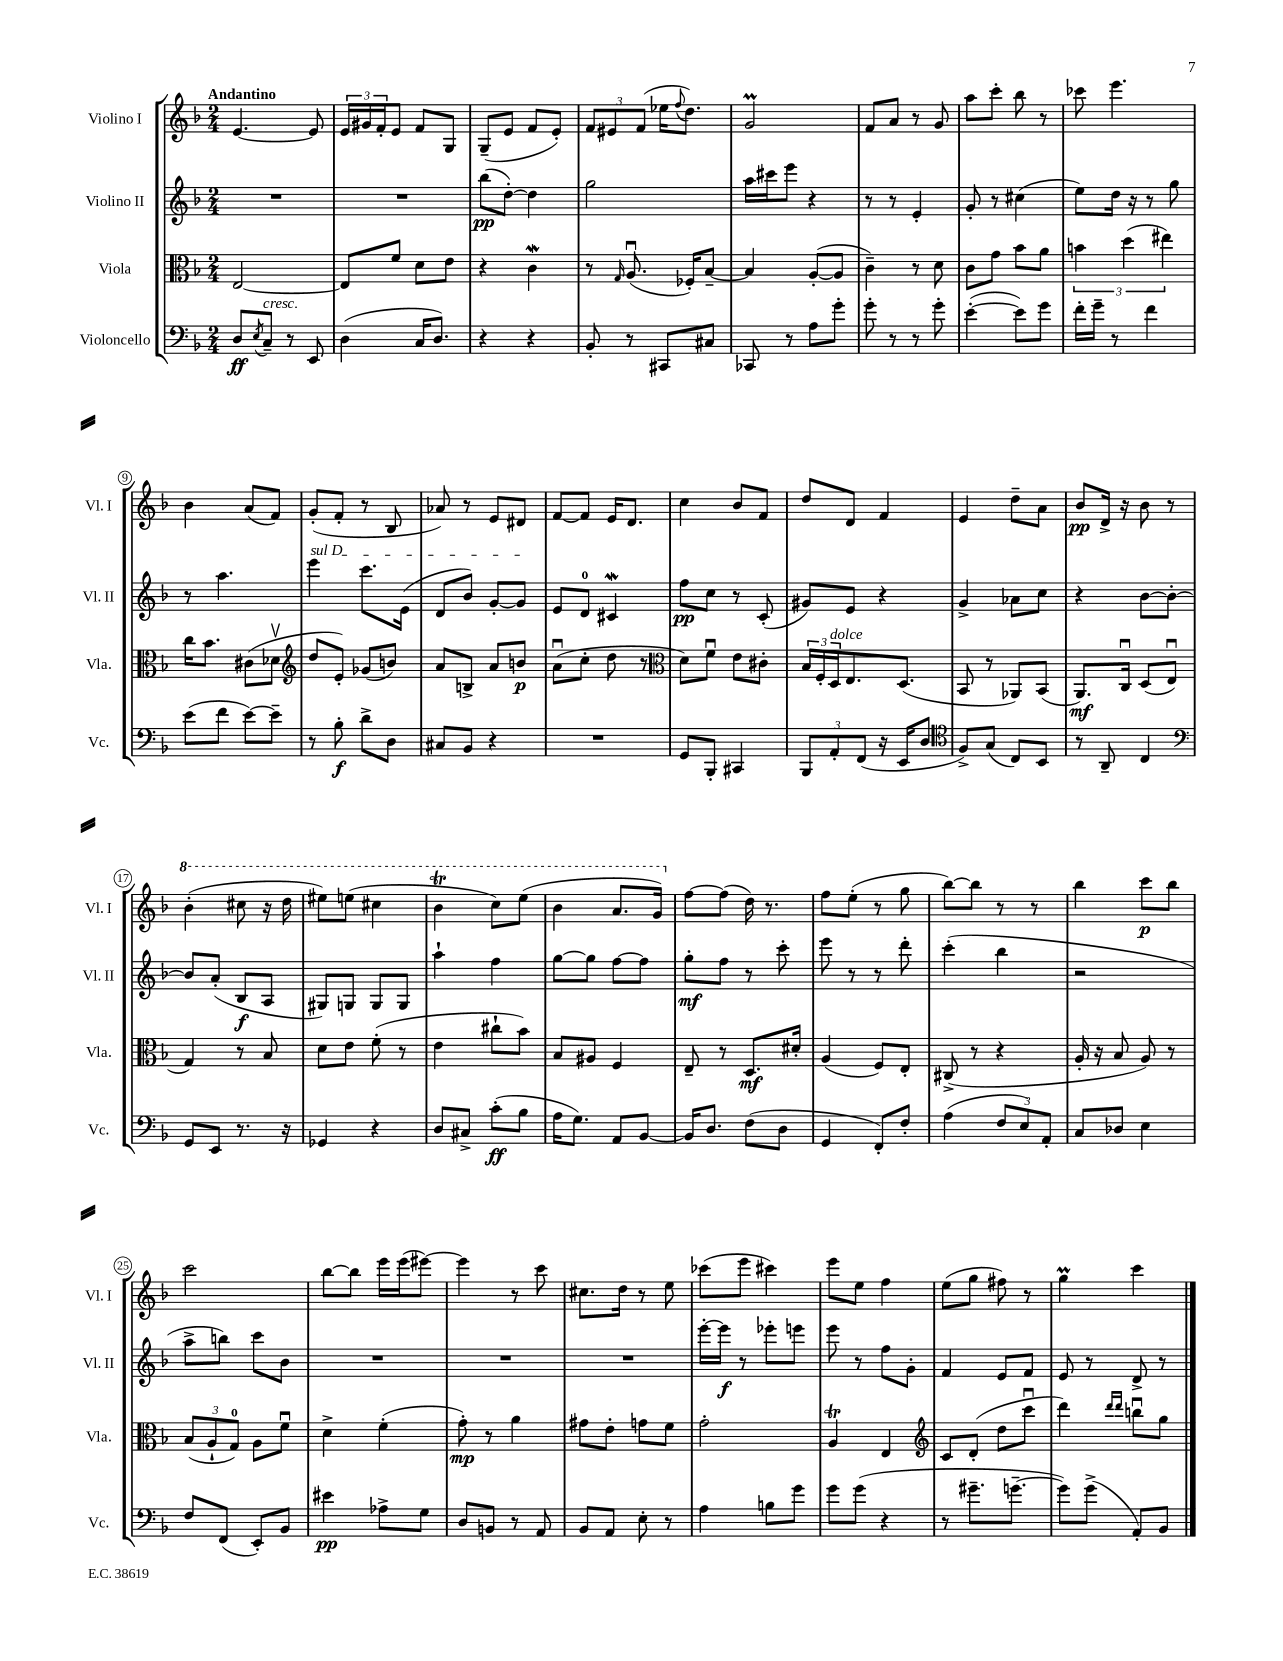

**kern	**dynam	**kern	**dynam	**kern	**dynam	**kern	**dynam
*part4	*part4	*part3	*part3	*part2	*part2	*part1	*part1
*staff4	*staff4	*staff3	*staff3	*staff2	*staff2	*staff1	*staff1
*I"Violoncello	*	*I"Viola	*	*I"Violino II	*	*I"Violino I	*
*I'Vc.	*	*I'Vla.	*	*I'Vl. II	*	*I'Vl. I	*
*clefF4	*	*clefC3	*	*clefG2	*	*clefG2	*
*k[b-]	*	*k[b-]	*	*k[b-]	*	*k[b-]	*
*M2/4	*	*M2/4	*	*M2/4	*	*M2/4	*
=1	=1	=1	=1	=1	=1	=1	=1
!	!	!	!	!	!	!LO:TX:a:B:t=Andantino	!
8D/L	ff	[2E/	.	2r	.	[4.e/	.
8qE/	.	.	.	.	.	.	.
!LO:TX:a:i:t=cresc.	!	!	!	!	!	!	!
8C~/J	.	.	.	.	.	.	.
8r	.	.	.	.	.	.	.
8EE/	.	.	.	.	.	8e/]	.
=2	=2	=2	=2	=2	=2	=2	=2
(4D\	.	8E/L]	.	2r	.	24e/LL	.
.	.	.	.	.	.	24g#X/	.
.	.	.	.	.	.	24f'/J	.
.	.	8f/J	.	.	.	8e/J	.
16C/KL	.	8d\L	.	.	.	8f/L	.
8.D/J)	.	.	.	.	.	.	.
.	.	8e\J	.	.	.	8G/J	.
=3	=3	=3	=3	=3	=3	=3	=3
4r	.	4r	.	(8bb-\L	pp	(8G~/L	.
.	.	.	.	[8dd'\J)	.	8e/J	.
4r	.	4cW\	.	4dd\]	.	8f/L	.
.	.	.	.	.	.	8e'/J)	.
=4	=4	=4	=4	=4	=4	=4	=4
8BB-'/	.	8r	.	2gg\	.	12f/L	.
.	.	.	.	.	.	12e#X/	.
.	.	16qqG/	.	.	.	.	.
8r	.	(8.Au/	.	.	.	.	.
.	.	.	.	.	.	(12f/J	.
8CC#X/L	.	.	.	.	.	16ee-X\KL	.
.	.	.	.	.	.	8qqff/	.
.	.	16F-X'/KL)	.	.	.	8.dd\J)	.
8C#X/J	.	[8B-~/J	.	.	.	.	.
=5	=5	=5	=5	=5	=5	=5	=5
8CC-X/	.	4B-/]	.	16aa\LL	.	2gM/	.
.	.	.	.	16ccc#X\J	.	.	.
8r	.	.	.	8eee\J	.	.	.
8A\L	.	([8A'/L	.	4r	.	.	.
8g'\J	.	8A/J]	.	.	.	.	.
=6	=6	=6	=6	=6	=6	=6	=6
8g'\	.	4c~\)	.	8r	.	8f/L	.
8r	.	.	.	8r	.	8a/J	.
8r	.	8r	.	4e'/	.	8r	.
8g'\	.	8d\	.	.	.	8g/	.
=7	=7	=7	=7	=7	=7	=7	=7
([4e'\	.	8c\L	.	8g'/	.	8aa\L	.
.	.	8g\J	.	8r	.	8ccc'\J	.
8e\L])	.	8b-\L	.	(4cc#X\	.	8bb-\	.
8g\J	.	8a\J	.	.	.	8r	.
=8	=8	=8	=8	=8	=8	=8	=8
16f'\LL	.	6bn\	.	8ee\L)	.	8ccc-X\	.
16g~\JJ	.	.	.	.	.	.	.
8r	.	.	.	16dd\Jk	.	4.eee\	.
.	.	(6dd\	.	.	.	.	.
.	.	.	.	16r	.	.	.
4f\	.	.	.	8r	.	.	.
.	.	6ee#X\)	.	.	.	.	.
.	.	.	.	8gg\	.	.	.
!!LO:LB:g=z
=9	=9	=9	=9	=9	=9	=9	=9
(8e\L	.	16cc\KL	.	8r	.	4b-\	.
.	.	8.b-\J	.	.	.	.	.
8f\J	.	.	.	4.aa\	.	.	.
[8e\L)	.	(8c#X\L	.	.	.	(8a/L	.
8e~\J]	.	8d-Xv\J	.	.	.	8f/J)	.
=10	=10	=10	=10	=10	=10	=10	=10
*	*	*clefG2	*	*	*	*	*
!	!	!	!	!LO:TX:a:i:t=sul D	!	!	!
8r	.	8dd/L	.	4eee\	.	(8g'/L	.
8B-'\	f	8e'/J)	.	.	.	8f'/J	.
8d^\L	.	(8g-X/L	.	8.ccc\L	.	8r	.
8D\J	.	8bn/J)	.	.	.	8B-/	.
.	.	.	.	(16e\Jk	.	.	.
=11	=11	=11	=11	=11	=11	=11	=11
8C#X/L	.	8a/L	.	8d/L	.	8a-X/)	.
8BB-/J	.	8Bn^/J	.	8b-/J)	.	8r	.
4r	.	8a/L	.	[8g'/L	.	8e/L	.
.	.	8bn/J	p	8g/J]	.	8d#X/J	.
=12	=12	=12	=12	=12	=12	=12	=12
2r	.	(8au\L	.	8e/L	.	[8f/L	.
.	.	8cc'\J	.	8d/J	.	8f/J]	.
.	.	8dd\	.	4c#XW/	.	16e/KL	.
.	.	.	.	.	.	8.d/J	.
.	.	8r	.	.	.	.	.
=13	=13	=13	=13	=13	=13	=13	=13
*	*	*clefC3	*	*	*	*	*
8GG/L	.	8d\L)	.	8ff\L	pp	4cc\	.
8BBB-'/J	.	8fu\J	.	8cc\J	.	.	.
4CC#X/	.	8e\L	.	8r	.	8b-/L	.
.	.	8c#X'\J	.	(8c'/	.	8f/J	.
=14	=14	=14	=14	=14	=14	=14	=14
12BBB-/L	.	24B-/LL	.	8g#X/L)	.	8dd/L	.
.	.	24F'/	.	.	.	.	.
!	!	!LO:TX:a:i:t=dolce	!	!	!	!	!
12AA'/	.	24D/J	.	.	.	.	.
.	.	8.E/	.	8e/J	.	8d/J	.
(12FF/J	.	.	.	.	.	.	.
16r	.	.	.	4r	.	4f/	.
16EE/KL	.	(8.D/J	.	.	.	.	.
8D/J	.	.	.	.	.	.	.
=15	=15	=15	=15	=15	=15	=15	=15
*clefC4	*	*	*	*	*	*	*
8F^/L)	.	8BB-/	.	4g^/	.	4e/	.
(8G/J	.	8r	.	.	.	.	.
8C/L)	.	8AA-X/L)	.	8a-X\L	.	8dd~\L	.
8BB-/J	.	(8BB-/J	.	8cc\J	.	8a\J	.
=16	=16	=16	=16	=16	=16	=16	=16
8r	.	8.AA/L)	mf	4r	.	8b-/L	pp
8AA~/	.	.	.	.	.	16d^/Jk	.
.	.	16Cu/Jk	.	.	.	16r	.
4C/	.	(8D/L	.	[8b-\L	.	8b-\	.
.	.	8Eu/J	.	8b-'\J_	.	8r	.
!!LO:LB:g=z
=17	=17	=17	=17	=17	=17	=17	=17
*clefF4	*	*	*	*	*	*	*
*	*	*	*	*	*	*8va	*
8GG/L	.	4G/)	.	8b-/L]	.	(4bb-'\	.
8EE/J	.	.	.	(8a'/J	.	.	.
8.r	.	8r	.	8B-/L	f	8ccc#X\	.
.	.	8B-/	.	8A/J	.	16r	.
16r	.	.	.	.	.	16ddd\	.
=18	=18	=18	=18	=18	=18	=18	=18
4GG-X/	.	8d\L	.	8G#X/L)	.	8eee#X\L)	.
.	.	8e\J	.	8Gn/J	.	(8eeen\J	.
4r	.	(8f'\	.	8G/L	.	4ccc#X\	.
.	.	8r	.	8G/J	.	.	.
=19	=19	=19	=19	=19	=19	=19	=19
8D/L	.	4e\	.	4aa`\	.	4bb-T\	.
8C#X^/J	.	.	.	.	.	.	.
(8c'\L	ff	8cc#X`\L	.	4ff\	.	8ccc\L)	.
8B-\J	.	8b-\J)	.	.	.	(8eee\J	.
=20	=20	=20	=20	=20	=20	=20	=20
16A\KL	.	8B-/L	.	[8gg\L	.	4bb-\	.
8.G\J)	.	.	.	.	.	.	.
.	.	8A#X/J	.	8gg\J]	.	.	.
8AA/L	.	4F/	.	[8ff\L	.	8.aa/L	.
[8BB-/J	.	.	.	8ff\J]	.	.	.
.	.	.	.	.	.	16gg/Jk)	.
=21	=21	=21	=21	=21	=21	=21	=21
*	*	*	*	*	*	*X8va	*
16BB-/KL]	.	8E~/	.	8gg'\L	mf	[8ff\L	.
8.D/J	.	.	.	.	.	.	.
.	.	8r	.	8ff\J	.	(8ff\J]	.
(8F\L	.	8.D/L	mf	8r	.	16dd\)	.
.	.	.	.	.	.	8.r	.
8D\J	.	.	.	8ccc'\	.	.	.
.	.	16d#X'/Jk	.	.	.	.	.
=22	=22	=22	=22	=22	=22	=22	=22
4GG/	.	(4A/	.	8eee\	.	8ff\L	.
.	.	.	.	8r	.	(8ee'\J	.
8FF'/L)	.	8F/L)	.	8r	.	8r	.
8F'/J	.	8E'/J	.	8ddd'\	.	8gg\	.
=23	=23	=23	=23	=23	=23	=23	=23
(4A\	.	(8C#X^/	.	(4ccc'\	.	[8bb-\L)	.
.	.	8r	.	.	.	8bb-\J]	.
12F/L	.	4r	.	4bb-\	.	8r	.
12E/)	.	.	.	.	.	.	.
.	.	.	.	.	.	8r	.
12AA'/J	.	.	.	.	.	.	.
=24	=24	=24	=24	=24	=24	=24	=24
8C/L	.	16A'/	.	2r	.	4bb-\	.
.	.	16r	.	.	.	.	.
8D-X/J	.	8B-/	.	.	.	.	.
4E\	.	8A/)	.	.	.	8ccc\L	p
.	.	8r	.	.	.	8bb-\J	.
!!LO:LB:g=z
=25	=25	=25	=25	=25	=25	=25	=25
8F/L	.	(12B-/L	.	8aa^\L	.	2ccc\	.
.	.	12A`/	.	.	.	.	.
(8FF/J	.	.	.	8bbn\J)	.	.	.
.	.	12G/J)	.	.	.	.	.
8EE'/L)	.	8A\L	.	8ccc\L	.	.	.
8BB-/J	.	8fu\J	.	8b-\J	.	.	.
=26	=26	=26	=26	=26	=26	=26	=26
4e#X\	pp	4d^\	.	2r	.	[8bb-\L	.
.	.	.	.	.	.	8bb-\J]	.
8A-X^\L	.	(4f'\	.	.	.	16eee\LL	.
.	.	.	.	.	.	(16eee\J	.
8G\J	.	.	.	.	.	[8eee#X\J)	.
=27	=27	=27	=27	=27	=27	=27	=27
8D/L	.	8g'\)	mp	2r	.	4eee#\]	.
8BBn/J	.	8r	.	.	.	.	.
8r	.	4a\	.	.	.	8r	.
8AA/	.	.	.	.	.	8ccc\	.
=28	=28	=28	=28	=28	=28	=28	=28
8BB-/L	.	8g#X\L	.	2r	.	8.cc#X\L	.
8AA/J	.	8e'\J	.	.	.	.	.
.	.	.	.	.	.	16dd\Jk	.
8E'\	.	8gn\L	.	.	.	8r	.
8r	.	8f\J	.	.	.	8ee\	.
=29	=29	=29	=29	=29	=29	=29	=29
4A\	.	2g'\	.	[16eee'\LL	.	(8ccc-X\L	.
.	.	.	.	16eee\JJ]	f	.	.
.	.	.	.	8r	.	8eee\J	.
8Bn\L	.	.	.	8eee-X'\L	.	4ccc#X\)	.
8g\J	.	.	.	8eeen\J	.	.	.
=30	=30	=30	=30	=30	=30	=30	=30
8g\L	.	4At/	.	8eee\	.	8eee\L	.
(8g\J	.	.	.	8r	.	8ee\J	.
4r	.	4E/	.	8ff\L	.	4ff\	.
.	.	.	.	8g'\J	.	.	.
=31	=31	=31	=31	=31	=31	=31	=31
*	*	*clefG2	*	*	*	*	*
8r	.	8c/L	.	4f/	.	(8ee\L	.
8.g#X~\L	.	(8d'/J	.	.	.	8gg\J	.
.	.	8dd\L	.	8e/L	.	8ff#X\)	.
[8.gn~\J	.	.	.	.	.	.	.
.	.	8cccu\J	.	8f/J	.	8r	.
=32	=32	=32	=32	=32	=32	=32	=32
8g\L])	.	4ddd\)	.	8e/	.	4ggM\	.
(8g^\J	.	.	.	8r	.	.	.
.	.	16qqddd/LL	.	.	.	.	.
.	.	16qqddd/JJ	.	.	.	.	.
8AA'/L)	.	8bbnu\L	.	8d^/	.	4ccc\	.
8BB-/J	.	8gg\J	.	8r	.	.	.
==	==	==	==	==	==	==	==
*-	*-	*-	*-	*-	*-	*-	*-
